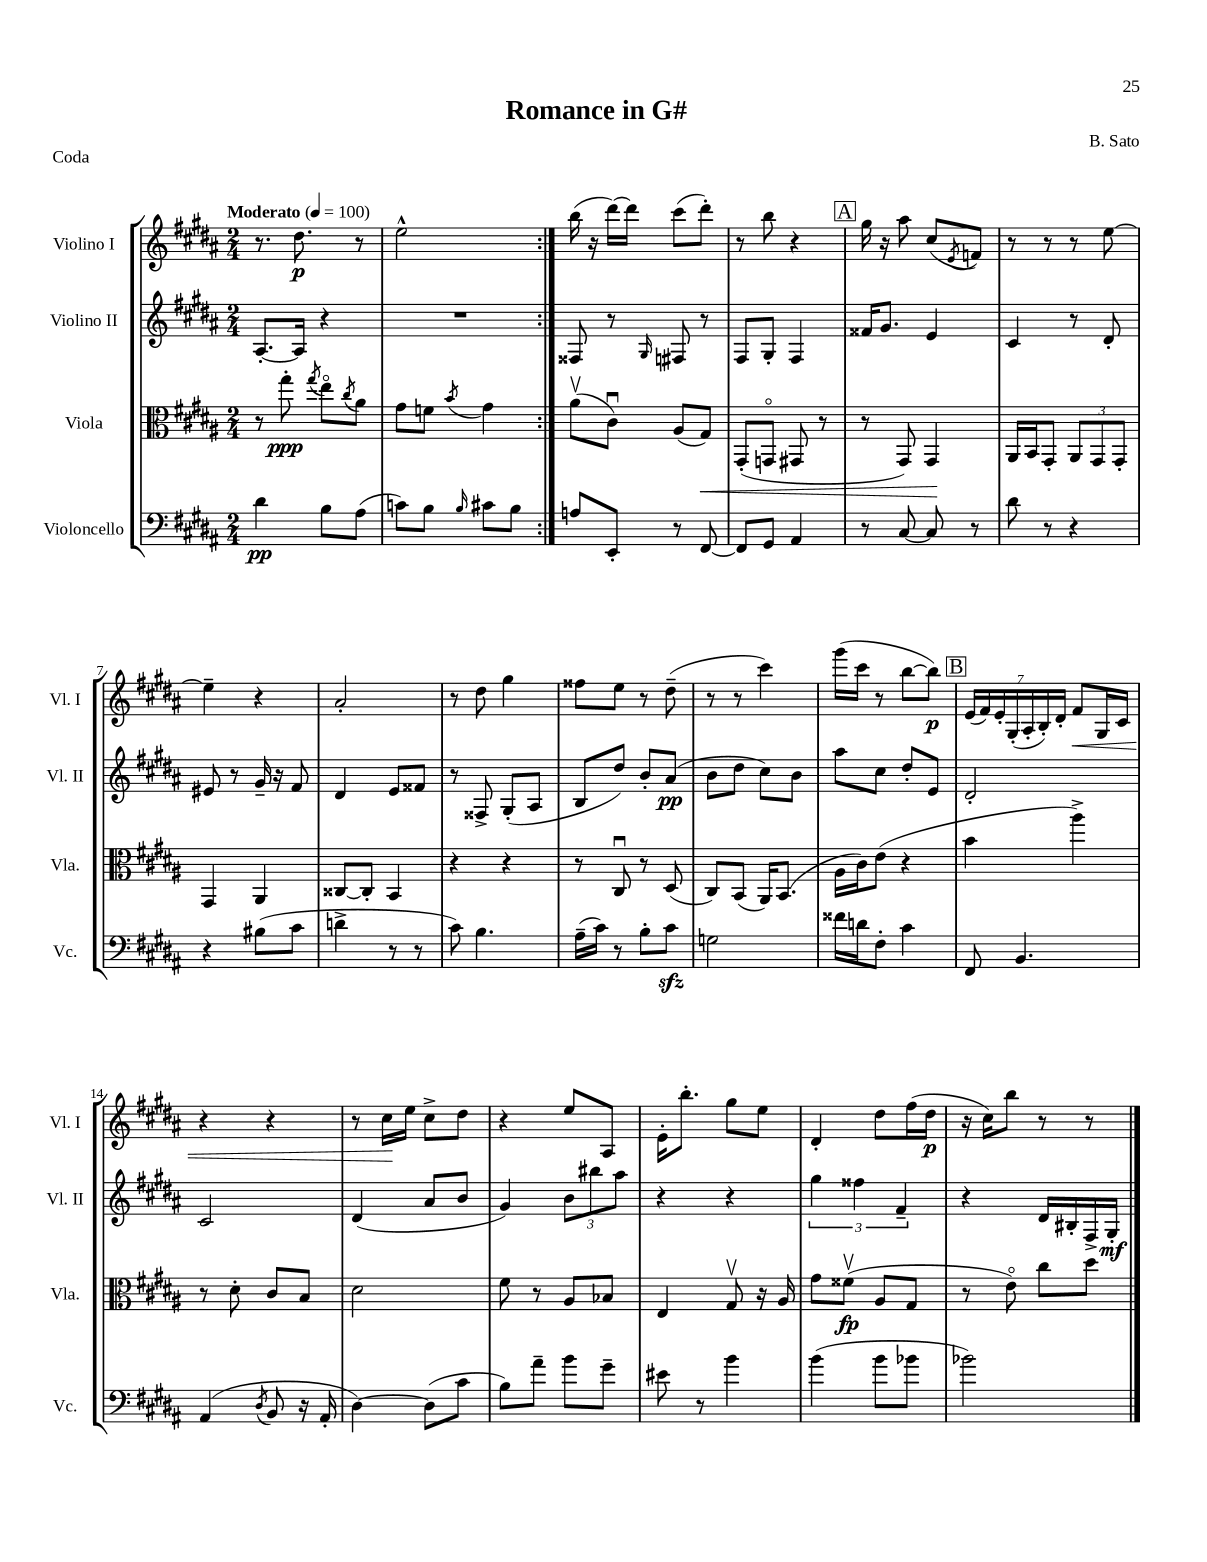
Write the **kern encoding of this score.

**kern	**kern	**kern	**kern
*staff4	*staff3	*staff2	*staff1
*clefF4	*clefC3	*clefG2	*clefG2
*k[f#c#g#d#a#]	*k[f#c#g#d#a#]	*k[f#c#g#d#a#]	*k[f#c#g#d#a#]
*M2/4	*M2/4	*M2/4	*M2/4
*MM100	*MM100	*MM100	*MM100
4d#	8r	[8.A#'	8.r
.	8gg#'	.	.
.	.	16A#]	8.dd#
.	8qgg#	.	.
8B	8eeo	4r	.
.	8qcc#	.	.
(8A#	8a#	.	8r
=	=	=	=
8c)	8g#	2r	2ee^^
8B	8f	.	.
16qqB	8qb	.	.
8c#	4g#	.	.
8B	.	.	.
=:|!	=:|!	=:|!	=:|!
8A	(8a#v	8F##	(16bb
.	.	.	16r
8EE'	8c#u)	8r	[16ddd#)
.	.	.	16ddd#]
.	.	16qqG#	.
8r	(8A#	8F#	(8ccc#
[8FF#	8G#)	8r	8ddd#')
=	=	=	=
8FF#]	(8GG#'	8F#	8r
8GG#	8GGo	8G#'	8bb
4AA#	8GG#	4F#	4r
.	8r	.	.
=	=	=	=
8r	8r	16f##	16gg#
.	.	8.g#	16r
[8C#	8GG#)	.	8aa#
8C#]	4GG#	4e	(8cc#
.	.	.	8qe
8r	.	.	8f)
=	=	=	=
8d#	16AA#	4c#	8r
.	16BB	.	.
8r	8GG#'	.	8r
4r	12AA#	8r	8r
.	12GG#	.	.
.	.	8d#'	[8ee
.	12GG#'	.	.
=	=	=	=
4r	4GG#	8e#	4ee~]
.	.	8r	.
(8B#	4AA#	16g#~	4r
.	.	16r	.
8c#	.	8f#	.
=	=	=	=
4d^	[8C##	4d#	2a#'
.	8C##']	.	.
8r	4BB	8e	.
8r	.	8f##	.
=	=	=	=
8c#)	4r	8r	8r
4.B	.	8F##^	8dd#
.	4r	(8G#'	4gg#
.	.	8A#	.
=	=	=	=
(16A#~	8r	8B	8ff##
16c#)	.	.	.
8r	8C#u	8dd#)	8ee
8B'	8r	8b'	8r
8c#	(8D#	(8a#	(8dd#~
=	=	=	=
2G	8C#)	8b	8r
.	(8BB	8dd#	8r
.	16AA#)	8cc#)	4ccc#)
.	(8.BB	.	.
.	.	8b	.
=	=	=	=
16f##	16A#	8aa#	(16ggg#
16d	16c#)	.	16ccc#
8F#'	(8e	8cc#	8r
4c#	4r	8dd#'	[8bb
.	.	8e	8bb])
=	=	=	=
8FF#	4b	2d#'	(28e
.	.	.	28f#)
.	.	.	28e'
.	.	.	(28G#'
4.BB	.	.	.
.	.	.	28A#'
.	.	.	28B')
.	.	.	28d#'
.	4aa#^)	.	8f#
.	.	.	16G#
.	.	.	16c#
=	=	=	=
(4AA#	8r	2c#	4r
.	8d#'	.	.
8qD#	.	.	.
8BB	8c#	.	4r
16r	8B	.	.
16AA#'	.	.	.
=	=	=	=
[4D#)	2d#	(4d#	8r
.	.	.	16cc#
.	.	.	16ee
(8D#]	.	8a#	8cc#^
8c#	.	8b	8dd#
=	=	=	=
8B)	8f#	4g#)	4r
8a#~	8r	.	.
8b	8A#	12b	8ee
.	.	12bb#	.
8g#~	8B-	.	8A#
.	.	12aa#	.
=	=	=	=
8e#	4E	4r	16e'
.	.	.	8.bb'
8r	.	.	.
4b	8G#v	4r	8gg#
.	16r	.	8ee
.	16A#	.	.
=	=	=	=
(4b	8g#	6gg#	4d#'
.	(8f##v	.	.
.	.	6ff##	.
8b	8A#	.	8dd#
.	.	6f#~	.
8b-	8G#	.	(16ff#
.	.	.	16dd#
=	=	=	=
2b-)	8r	4r	16r
.	.	.	16cc#)
.	8eo)	.	8bb
.	8cc#	16d#	8r
.	.	16B#'	.
.	8dd#	16F#^	8r
.	.	16G#'	.
==	==	==	==
*-	*-	*-	*-
